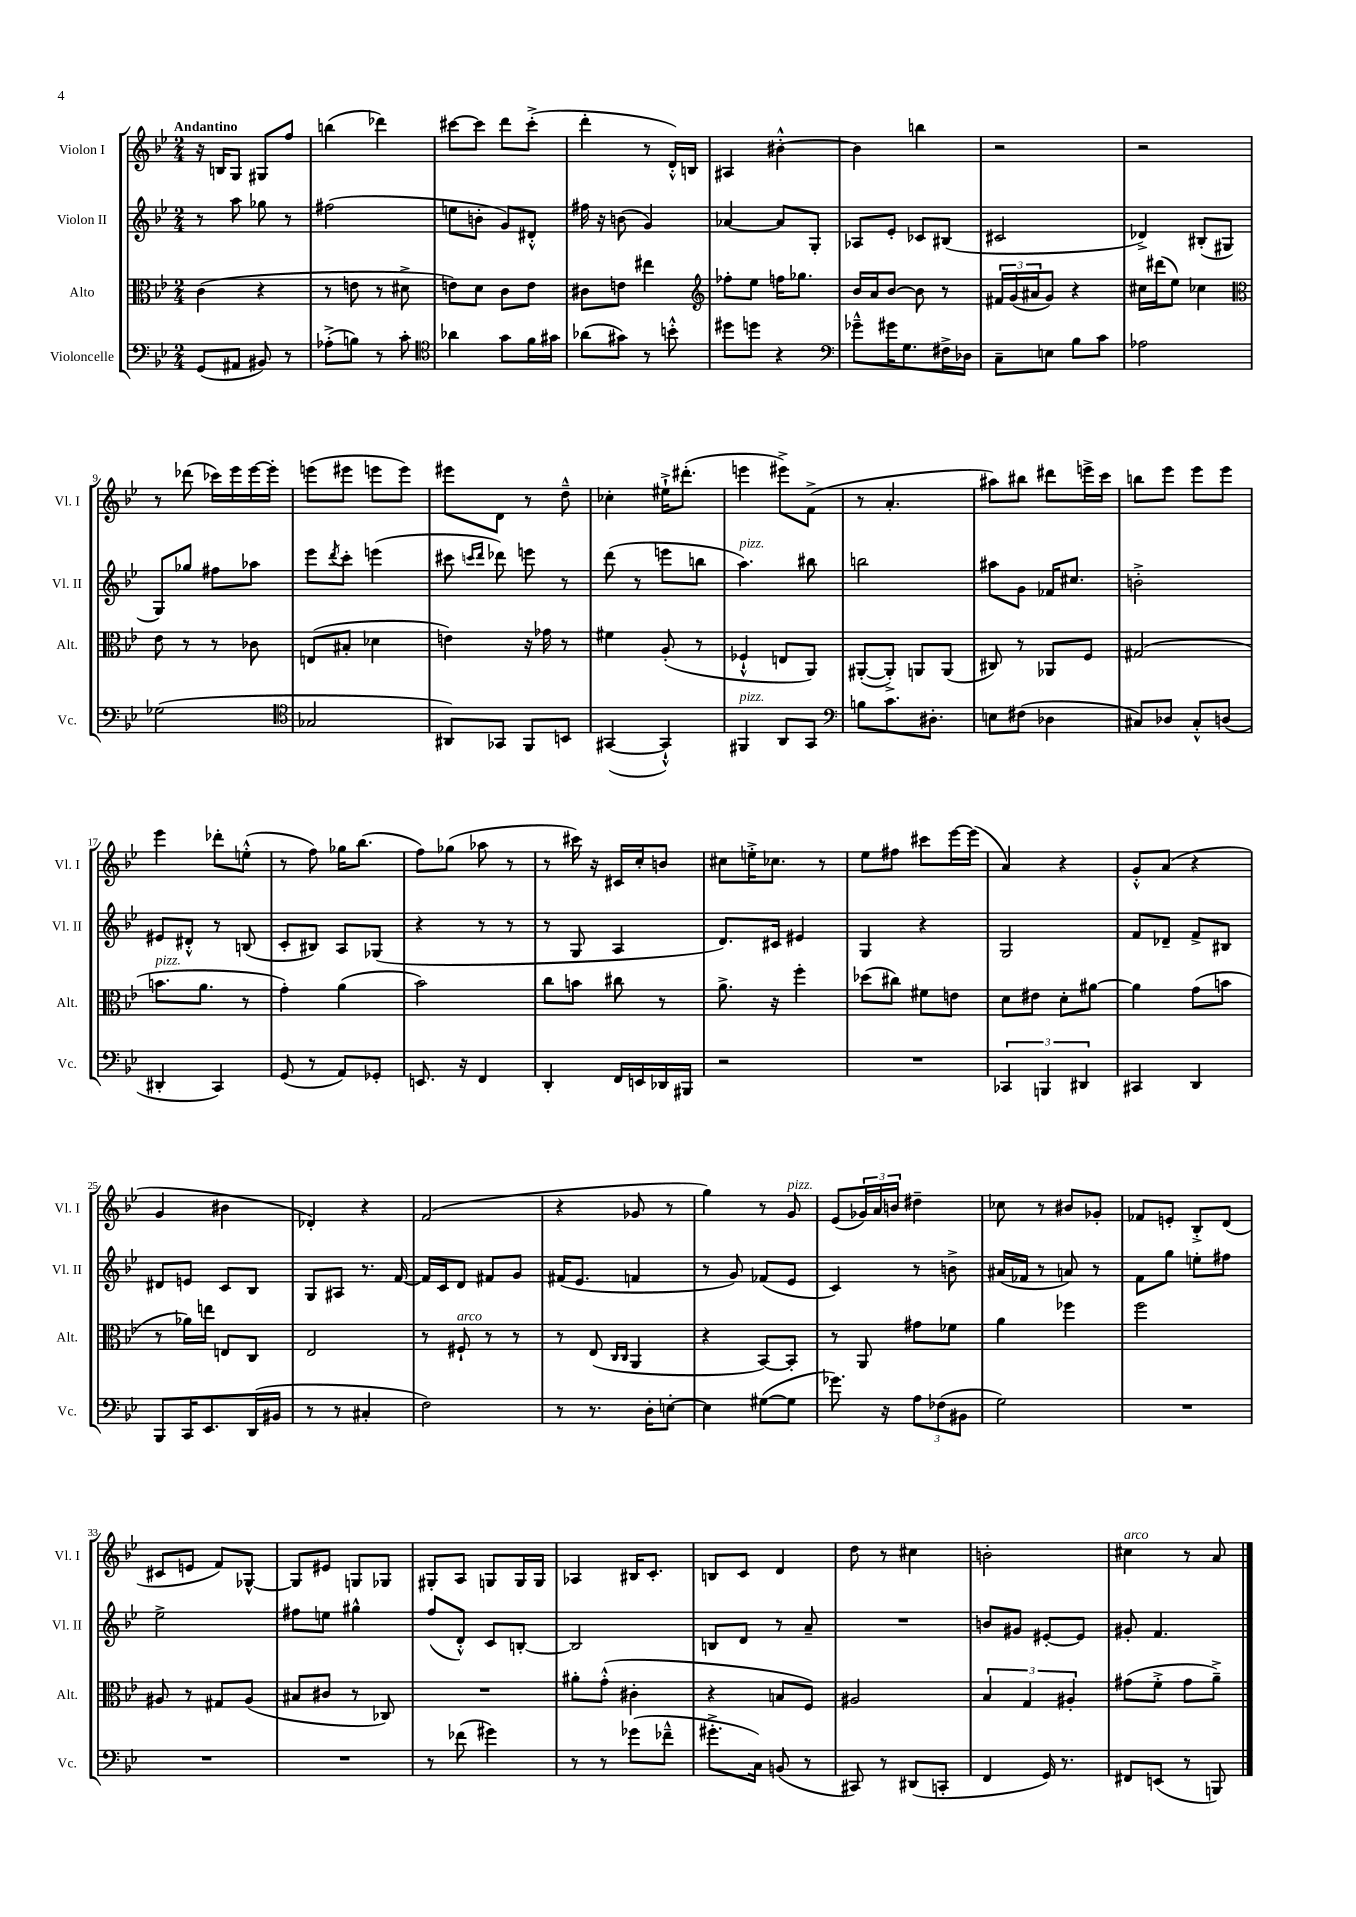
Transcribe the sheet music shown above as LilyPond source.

<<
\new StaffGroup <<
\new Staff = "s0" \with { instrumentName = "Violon I" shortInstrumentName = "Vl. I" } {
    \clef treble \key bes \major \numericTimeSignature \time 2/4 \tempo "Andantino"
    r16 b16 g8 gis8 f''8 |
    b''4( des'''4) |
    cis'''8~ cis'''8 d'''8 cis'''8-.->( |
    d'''4-. r8 d'16-.-^) b16 |
    ais4 bis'4~-.-^ |
    bis'4 b''4 |
    r2 |
    r2 |
    r8 des'''8( ces'''16) ees'''16 ees'''16~ ees'''16-. |
    e'''8( eis'''8 e'''8 e'''8) |
    eis'''8 d'8 r8 d''8---^ |
    ces''4-. eis''16-!-> dis'''8.-.( |
    e'''4 eis'''8->) f'8->( |
    r8 a'4.-. |
    ais''8) bis''8 dis'''8 e'''16-> c'''16 |
    b''8 ees'''8 ees'''8 ees'''8 |
    ees'''4 des'''8-. e''8-.-^( |
    r8 f''8) ges''16 bes''8.( |
    f''8) ges''8( aes''8 r8 |
    r8 cis'''16) r16 cis'16 c''16-. b'8 |
    cis''8 e''16-.-> ces''8. r8 |
    ees''8 fis''8 cis'''8 ees'''16~ ees'''16( |
    a'4) r4 |
    g'8-.-^ a'8( r4 |
    g'4 bis'4 |
    des'4-.) r4 |
    f'2( |
    r4 ges'8 r8 |
    g''4) r8 g'8^\markup { \italic "pizz." } |
    ees'8( \tuplet 3/2 { ges'16) a'16 b'16 } dis''4-- |
    ces''8 r8 bis'8 ges'8-. |
    fes'8 e'8-. bes8-.-> d'8( |
    cis'8 e'8 f'8) ges8~-^ |
    ges8 eis'8 g8 ges8 |
    gis8-. a8 g8 g16 g16 |
    aes4 bis16 c'8.-. |
    b8 c'8 d'4 |
    d''8 r8 cis''4 |
    b'2-. |
    cis''4^\markup { \italic "arco" } r8 a'8 \bar "|." |
}
\new Staff = "s1" \with { instrumentName = "Violon II" shortInstrumentName = "Vl. II" } {
    \clef treble \key bes \major \numericTimeSignature \time 2/4
    r8 a''8 ges''8 r8 |
    fis''2( |
    e''8 b'8-. g'8) dis'8-.-^ |
    fis''16 r16 b'8( g'4) |
    aes'4~ aes'8 g8-. |
    aes8 ees'8-. ces'8 bis8( |
    cis'2 |
    des'4->) bis8-.( gis8 |
    g8) ges''8 fis''8 aes''8 |
    ees'''8 \acciaccatura { d'''8 } c'''8-. e'''4( |
    cis'''8 \grace { c'''16 d'''16 } des'''8) e'''8 r8 |
    d'''8( r8 e'''8 b''8 |
    a''4.^\markup { \italic "pizz." }) bis''8 |
    b''2 |
    ais''8 g'8 fes'16 cis''8. |
    b'2-.-> |
    eis'8 dis'8-.-^ r8 b8( |
    c'8-. bis8) a8 ges8( |
    r4 r8 r8 |
    r8 g8 a4 |
    d'8.) cis'16 eis'4 |
    g4 r4 |
    g2 |
    f'8 des'8-- f'8-> bis8 |
    dis'8 e'8 c'8 bes8 |
    g8 ais8 r8. f'16~ |
    f'16 c'16 d'8 fis'8 g'8 |
    fis'16( ees'8. f'4 |
    r8 g'8) fes'8( ees'8 |
    c'4) r8 b'8-> |
    ais'16( fes'16 r8 a'8) r8 |
    f'8 g''8 e''8-. fis''8 |
    ees''2-> |
    fis''8 e''8 gis''4-^ |
    f''8( d'8-.-^) c'8 b8~-. |
    b2 |
    b8 d'8 r8 a'8-- |
    R2 |
    b'8 gis'8 eis'8~-. eis'8 |
    gis'8-. f'4. \bar "|." |
}
\new Staff = "s2" \with { instrumentName = "Alto" shortInstrumentName = "Alt." } {
    \clef alto \key bes \major \numericTimeSignature \time 2/4
    c'4( r4 |
    r8 e'8 r8 dis'8-> |
    e'8) d'8 c'8 e'8 |
    cis'8 e'8 eis''4 |
    \clef treble fes''8-. ees''8 f''16 ges''8. |
    bes'16 a'16 bes'8~ bes'8 r8 |
    \tuplet 3/2 { fis'16 g'16( ais'16 } g'8) r4 |
    cis''16 dis'''16( ees''8) ces''4 |
    \clef alto ees'8 r8 r8 ces'8 |
    e8( bis8-. des'4 |
    e'4) r16 ges'16 r8 |
    fis'4 a8-.( r8 |
    fes4-!-^ e8 a,8) |
    ais,8~-.( ais,8-.->) a,8 a,8( |
    cis8) r8 aes,8 f8 |
    gis2( |
    b'8.^\markup { \italic "pizz." } a'8. r8 |
    g'4-.) a'4( |
    bes'2) |
    c''8 b'8 cis''8 r8 |
    a'8.-> r16 f''4-. |
    des''8( cis''8) fis'8 e'8 |
    d'8 eis'8 d'8-. ais'8~ |
    ais'4 g'8( b'8 |
    r8 aes'16) e''16 e8 c8 |
    ees2 |
    r8 fis8-!^\markup { \italic "arco" } r8 r8 |
    r8 ees8( \grace { c16 c16 } a,4 |
    r4 bes,8~) bes,8-. |
    r8 a,8 gis'8 fes'8 |
    a'4 fes''4 |
    f''2 |
    ais8 r8 gis8 ais8( |
    bis8 cis'8 r8 ces8) |
    R2 |
    ais'8-. g'8-.-^( cis'4-. |
    r4 b8 f8) |
    ais2 |
    \tuplet 3/2 { bes4 g4 ais4-. } |
    gis'8( f'8-.-> gis'8 a'8--->) \bar "|." |
}
\new Staff = "s3" \with { instrumentName = "Violoncelle" shortInstrumentName = "Vc." } {
    \clef bass \key bes \major \numericTimeSignature \time 2/4
    g,8( ais,8 bis,8) r8 |
    aes8-.->( b8) r8 c'8-. |
    \clef tenor aes'4 g'8 f'16 gis'16 |
    aes'8( gis'8) r8 b'8-.-^ |
    dis''8 d''8 r4 |
    \clef bass ges'8---^ gis'16 g8. fis16-> des16 |
    c8-- e8 bes8 c'8 |
    aes2 |
    ges2( |
    \clef tenor ges2 |
    ais,8) ges,8 f,8 b,8 |
    gis,4~( gis,4-!-^) |
    fis,4^\markup { \italic "pizz." } a,8 g,8 |
    \clef bass b8 c'8. dis8.-. |
    e8 fis8( des4 |
    cis8) des8 cis8-.-^ d8( |
    dis,4-. c,4) |
    g,8( r8 a,8) ges,8-. |
    e,8. r16 f,4 |
    d,4-. f,16 e,16 des,16 bis,,16 |
    r2 |
    R2 |
    \tuplet 3/2 { ces,4 b,,4 dis,4 } |
    cis,4 d,4 |
    bes,,8 c,16 ees,8. d,16( bis,16 |
    r8 r8 cis4-. |
    f2) |
    r8 r8. d16-. e8~-. |
    e4 gis8~( gis8 |
    ges'8.) r16 \tuplet 3/2 { a8 fes8( bis,8 } |
    g2) |
    R2 |
    R2 |
    R2 |
    r8 fes'8( gis'4) |
    r8 r8 ges'8( fes'8---^ |
    gis'8.-.-> c16) b,8( r8 |
    cis,8) r8 dis,8( c,8-. |
    f,4 g,16) r8. |
    fis,8 e,8( r8 b,,8) \bar "|." |
}
>>
>>
